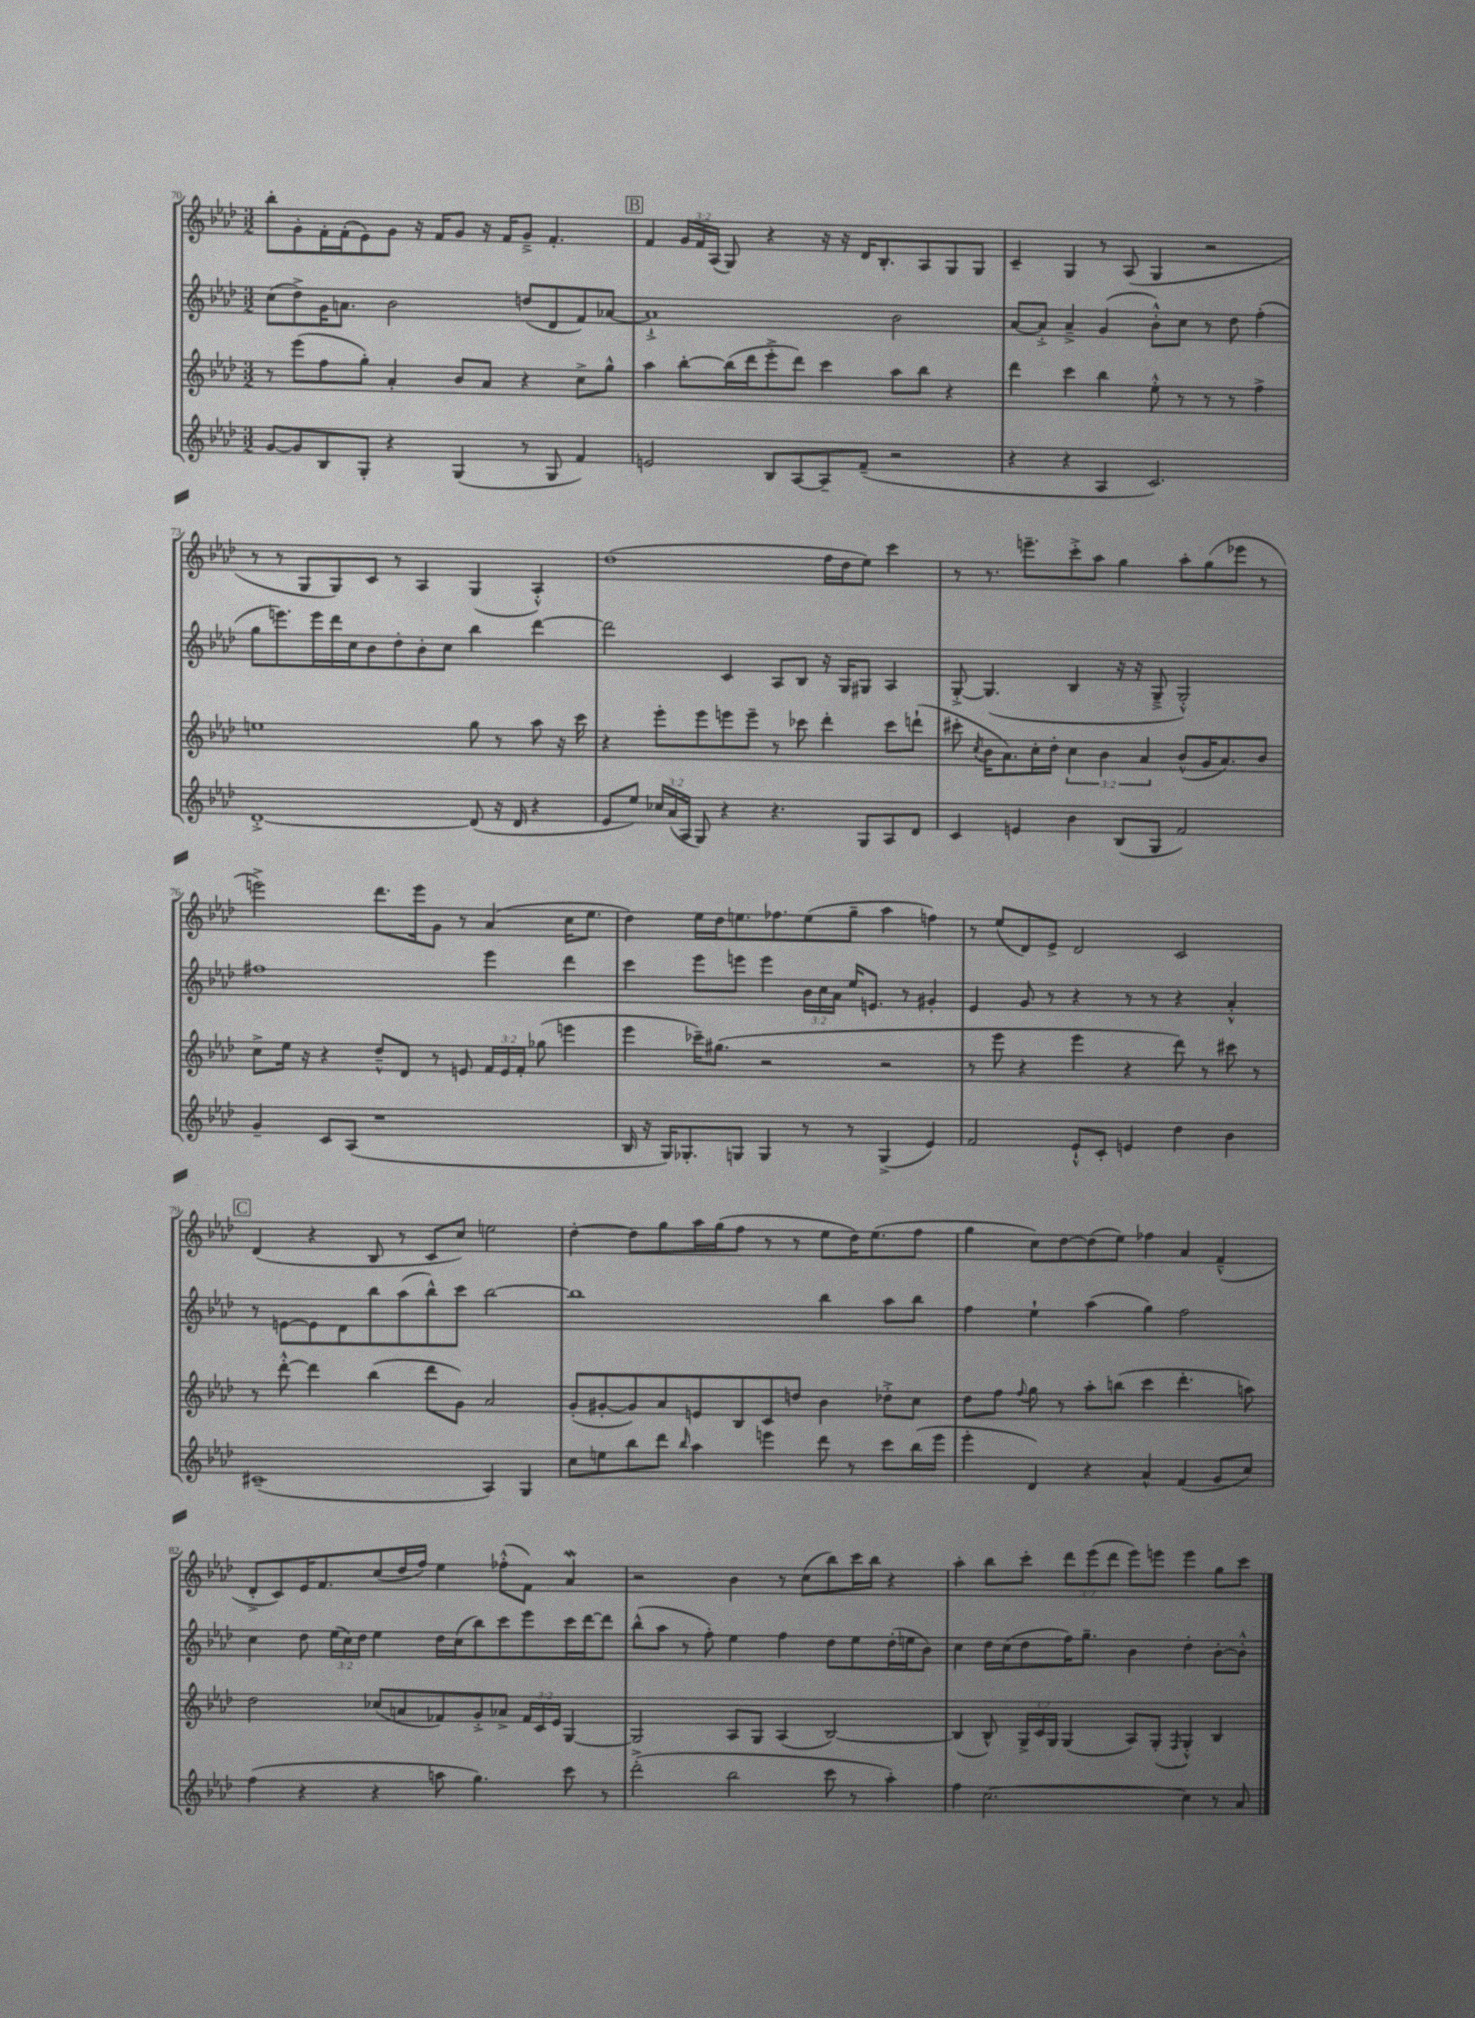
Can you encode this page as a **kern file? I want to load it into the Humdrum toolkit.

**kern	**kern	**kern	**kern
*part4	*part3	*part2	*part1
*staff4	*staff3	*staff2	*staff1
*clefG2	*clefG2	*clefG2	*clefG2
*k[b-e-a-d-]	*k[b-e-a-d-]	*k[b-e-a-d-]	*k[b-e-a-d-]
*M3/2	*M3/2	*M3/2	*M3/2
=70	=70	=70	=70
[8g/L	8r	(8cc\L	8bb-'\L
8g/]	(8eee-\L	8dd-^\)	8g'\
8B-/	8ff\	16g\K	16f'\L
.	.	8.an\J	(16f'\J
8G'/J	8gg'\J)	.	8e-\)
4r	4a-'/	2b-\	8g\J
.	.	.	16r
.	.	.	16f/KL
(4G/	8b-/L	.	8g/J
.	8a-/J	.	16r
.	.	.	16f/KL
8r	4r	(8ddn/L	8g~^/J
8G/	.	8d-/	4.f'/
4f/)	8cc^\L	8f/)	.
.	8gg^^\J	[8a-X/J	.
!!LO:REH:place=s1:t=B
=71	=71	=71	=71
2en/	4aa-\	1a-`^]	4f/
.	[8bb-'\L	.	24g/LL
.	.	.	24f/
.	.	.	(24A-/JJ
.	(16bb-\L]	.	8G/)
.	16ddd-\J	.	.
8B-/L	8eee-'^\	.	4r
[8A-/	8ddd-\J)	.	.
8A-~/]	4ccc\	.	16r
.	.	.	16r
(8f~/J	.	.	16d-/KL
.	.	.	8.B-'/
2r	8aa-\L	2b-\	.
.	8bb-\J	.	8A-/
.	4r	.	8G/
.	.	.	8G/J
=72	=72	=72	=72
4r	4ddd-\	[8a-/L	4c~/
.	.	8a-'^/J]	.
4r	4ccc\	4a-~^/	4G/
4A-/	4bb-\	(4g/	8r
.	.	.	(8A-/
2.c/)	8ee-'^^\	8b-'^^\L)	4G/
.	8r	8cc\J	.
.	8r	8r	2r
.	8r	8dd-\	.
.	4ff^\	(4ff'\	.
!!LO:LB:g=z
=73	=73	=73	=73
[1d-'^	1een	8gg\L	8r
.	.	8.eeen\)	8r
.	.	.	8G/L
.	.	16eee\L	.
.	.	16ddd-\	8G/)
.	.	16cc\J	.
.	.	8b-\	8c/J
.	.	8dd-'\	8r
.	.	8b-'\	4A-/
.	.	8cc\J	.
(8d-/]	8gg\	4bb-\	(4G/
16r	8r	.	.
16d-/	.	.	.
4r	8aa-\	[4ddd-\	4A-'^^/)
.	16r	.	.
.	16ccc\	.	.
=74	=74	=74	=74
8e-/L	4r	2ddd-\]	(1dd-
8ee-/J)	.	.	.
24cc-X/LL	8eee-'\L	.	.
(24a-/	.	.	.
24A-/JJ	.	.	.
8G/)	8eee-\	.	.
4r	8eeen\	4c/	.
.	8eee~\J	.	.
4.r	8r	8A-/L	.
.	8ccc-X\	8B-/J	.
.	4ddd-'\	16r	16ff\LL
.	.	16G/KL	16dd-\J
8G/L	.	8G#X/J	8ee-\J)
8A-/	8ccc-\L	4A-/	4ccc\
8d-/J	(8dddn`\J	.	.
=75	=75	=75	=75
4c/	8ccc#X'\	[8G'^/	8r
.	8qcc/	.	.
.	16b-\KL	(4.G/]	8.r
.	8.a-\)	.	.
4en/	.	.	.
.	.	.	8.eeen~\L
.	16cc'\L	.	.
.	16dd-'\JJ	.	.
4b-\	6cc\	4B-/	8ccc'^\
.	.	.	8aa-\J
.	6b-\	.	.
(8B-/L	.	16r	4gg\
.	.	16r	.
.	6a-/	.	.
8G/J	.	8G~^/	.
2f/)	(8b-^^/L	2G'^^/)	8aa-'\L
.	16g/K	.	(8gg\
.	8.a-/)	.	.
.	.	.	8eee-X\J
.	8b-/J	.	8r
!!LO:LB:g=z
=76	=76	=76	=76
4g~/	8cc^\L	1ff#X	2eeen^\)
.	16ee-\Jk	.	.
.	16r	.	.
8c/L	4r	.	.
(8A-/J	.	.	.
1r	8dd-~^^/L	.	8.ddd-\L
.	8d-/J	.	.
.	.	.	16eee\k
.	8r	.	8g\J
.	8en/	.	8r
.	24f/LL	4eee-\	(4a-/
.	24e/	.	.
.	24f'/JJ	.	.
.	(8gg-X\	.	.
.	4eeen\	4ddd-\	16cc\KL
.	.	.	8.ee-\J
=77	=77	=77	=77
16B-/	4eee-\	4ccc\	4dd-\)
16r	.	.	.
16G/KL)	.	.	.
8.G-X'/	.	.	.
.	16ccc-X~\KL)	8eee-\L	16ee-\LL
.	(8.gg#X\J	.	16dd-\J
8Gn/J	.	8eeen\J	8.een\
4G/	2r	4eee\	.
.	.	.	8.ff-X\
8r	.	24b-\LL	(8ee\
.	.	24cc\	.
.	.	24a-\JJ	.
8r	.	16ee-/KL	8gg~\J
.	.	8.en/J	.
(4G^/	2r	.	4aa-\
.	.	8r	.
4e-/)	.	4g#X'/	4ffn\)
=78	=78	=78	=78
2f/	8r	4e-/	8r
.	8eee-\	.	(8ee-/L
.	4r	8g/	8d-/)
.	.	8r	8e-^/J
8e-`^^/L	4eee-\	4r	2d-/
8c'/J	.	.	.
4en/	4r	8r	.
.	.	8r	.
4dd-\	8ddd-\)	4r	2c/
.	8r	.	.
4b-\	8ccc#X\	4a-'^^/	.
.	8r	.	.
!!LO:LB:g=z
!!LO:REH:place=s1:t=C
=79	=79	=79	=79
(1c#X~	8r	8r	(4d-/
.	[8ddd-'^^\	[8en\L	.
.	4ddd-\]	8e\]	4r
.	.	8d-\	.
.	(4bb-\	8bb-\	8B-/
.	.	(8aa-\	8r
.	8ddd-\L	8bb-^^\)	8c/L
.	8g\J)	8ccc\J	8cc/J)
4A-/)	2a-/	[2bb-\	2een\
4G/	.	.	.
=80	=80	=80	=80
8cc\L	(8g'/L	1bb-]	[4dd-'\
8een\	[8g#X'/	.	.
8bb-\	8g#/])	.	8dd-\L]
8ddd-\J	8a-/	.	8gg\
16qqbb-/	.	.	.
4aa-\	8en/	.	16aa-\L
.	.	.	(16gg\J
.	8B-/	.	8ff\J
4eeen\	8c/	.	8r
.	8ddn/J	.	8r
8ddd-\	4b-\	4bb-\	8ee-\L
8r	.	.	16dd-\K)
.	.	.	(8.ee-\
8ccc\L	8dd-X'^\L	8aa-\L	.
(16bb-\L	8cc\J	8bb-\J	8ff\J
16eee\JJ	.	.	.
=81	=81	=81	=81
4eee-'\	8dd-\L	4ff\	4gg\
.	8ff\J	.	.
.	8qqff/	.	.
4d-/)	8gg\	4ee-`\	8cc\L)
.	8r	.	[8dd-\
4r	8aa-'\L	(4aa-\	(8dd-\]
.	(8bbn\J	.	8ee-\J)
4a-^^/	4ccc\	4gg\)	4ff-X\
(4f/	4.ddd-'\	2ff\	4a-/
8g/L	.	.	(4f~^^/
8cc/J)	8aan\)	.	.
!!LO:LB:g=z
=82	=82	=82	=82
(4ff\	2dd-\	4cc\	8d-'^/L
.	.	.	8c/)
4r	.	8dd-\	16e-/K
.	.	.	8.f/
.	.	(24ee-\LL	.
.	.	24cc\)	.
.	.	24dd-\JJ	.
4r	(8cc-X/L	4ee-\	(8cc/
.	8an/	.	16dd-/L
.	.	.	16ff/JJ)
8aan\	8f-X/)	16dd-\LL	4ee-\
.	.	(16cc\J	.
4.gg\)	8g'^/	8bb-\)	.
.	8a-X^/J	8ccc\	(8ff-X'^^\L
.	24f-/LL	8eee-\	8f\J)
.	24c/	.	.
.	24e-/JJ	.	.
8ccc\	[4G/	16ccc\L	4a-w/
.	.	[16ddd-\J	.
8r	.	8ddd-\J]	.
=83	=83	=83	=83
(2ddd-'^\	2G/]	(8bb-^^\L	2r
.	.	8aa-\J	.
.	.	8r	.
.	.	8ff'\)	.
2bb-\	8A-/L	4ee-\	4b-\
.	8G/J	.	.
.	(4A-/	4ff\	8r
.	.	.	(8cc\L
8ccc\	[2B-/)	8dd-\L	8bb-\)
8r	.	8ee-\	16ccc\L
.	.	.	16bb-\JJ
4aa-'\)	.	(16dd-'\L	4r
.	.	16een\J	.
.	.	8b-\J)	.
=84	=84	=84	=84
4ff\	(4B-/]	4cc\	4aa-'\
[2.cc\	8B-^^/)	16dd-\LL	8bb-\L
.	.	(16cc\J	.
.	24G^/LL	8dd-\	8ccc'\J
.	24c/	.	.
.	24G/JJ	.	.
.	(4G/	16ff\K)	12ddd-\L
.	.	8.gg~\J	.
.	.	.	(12eee-\
.	.	.	12ddd-\J
.	8A-/L)	4b-\	8eee-\L)
.	(8G'/J	.	8eeen\J
.	8qF/	.	.
4cc\]	4G'^^/)	4dd-'\	4eee\
8r	4B-/	[8b-'\L	8gg\L
8a-/	.	8b-'^^\J]	8ccc\J
==	==	==	==
*-	*-	*-	*-
